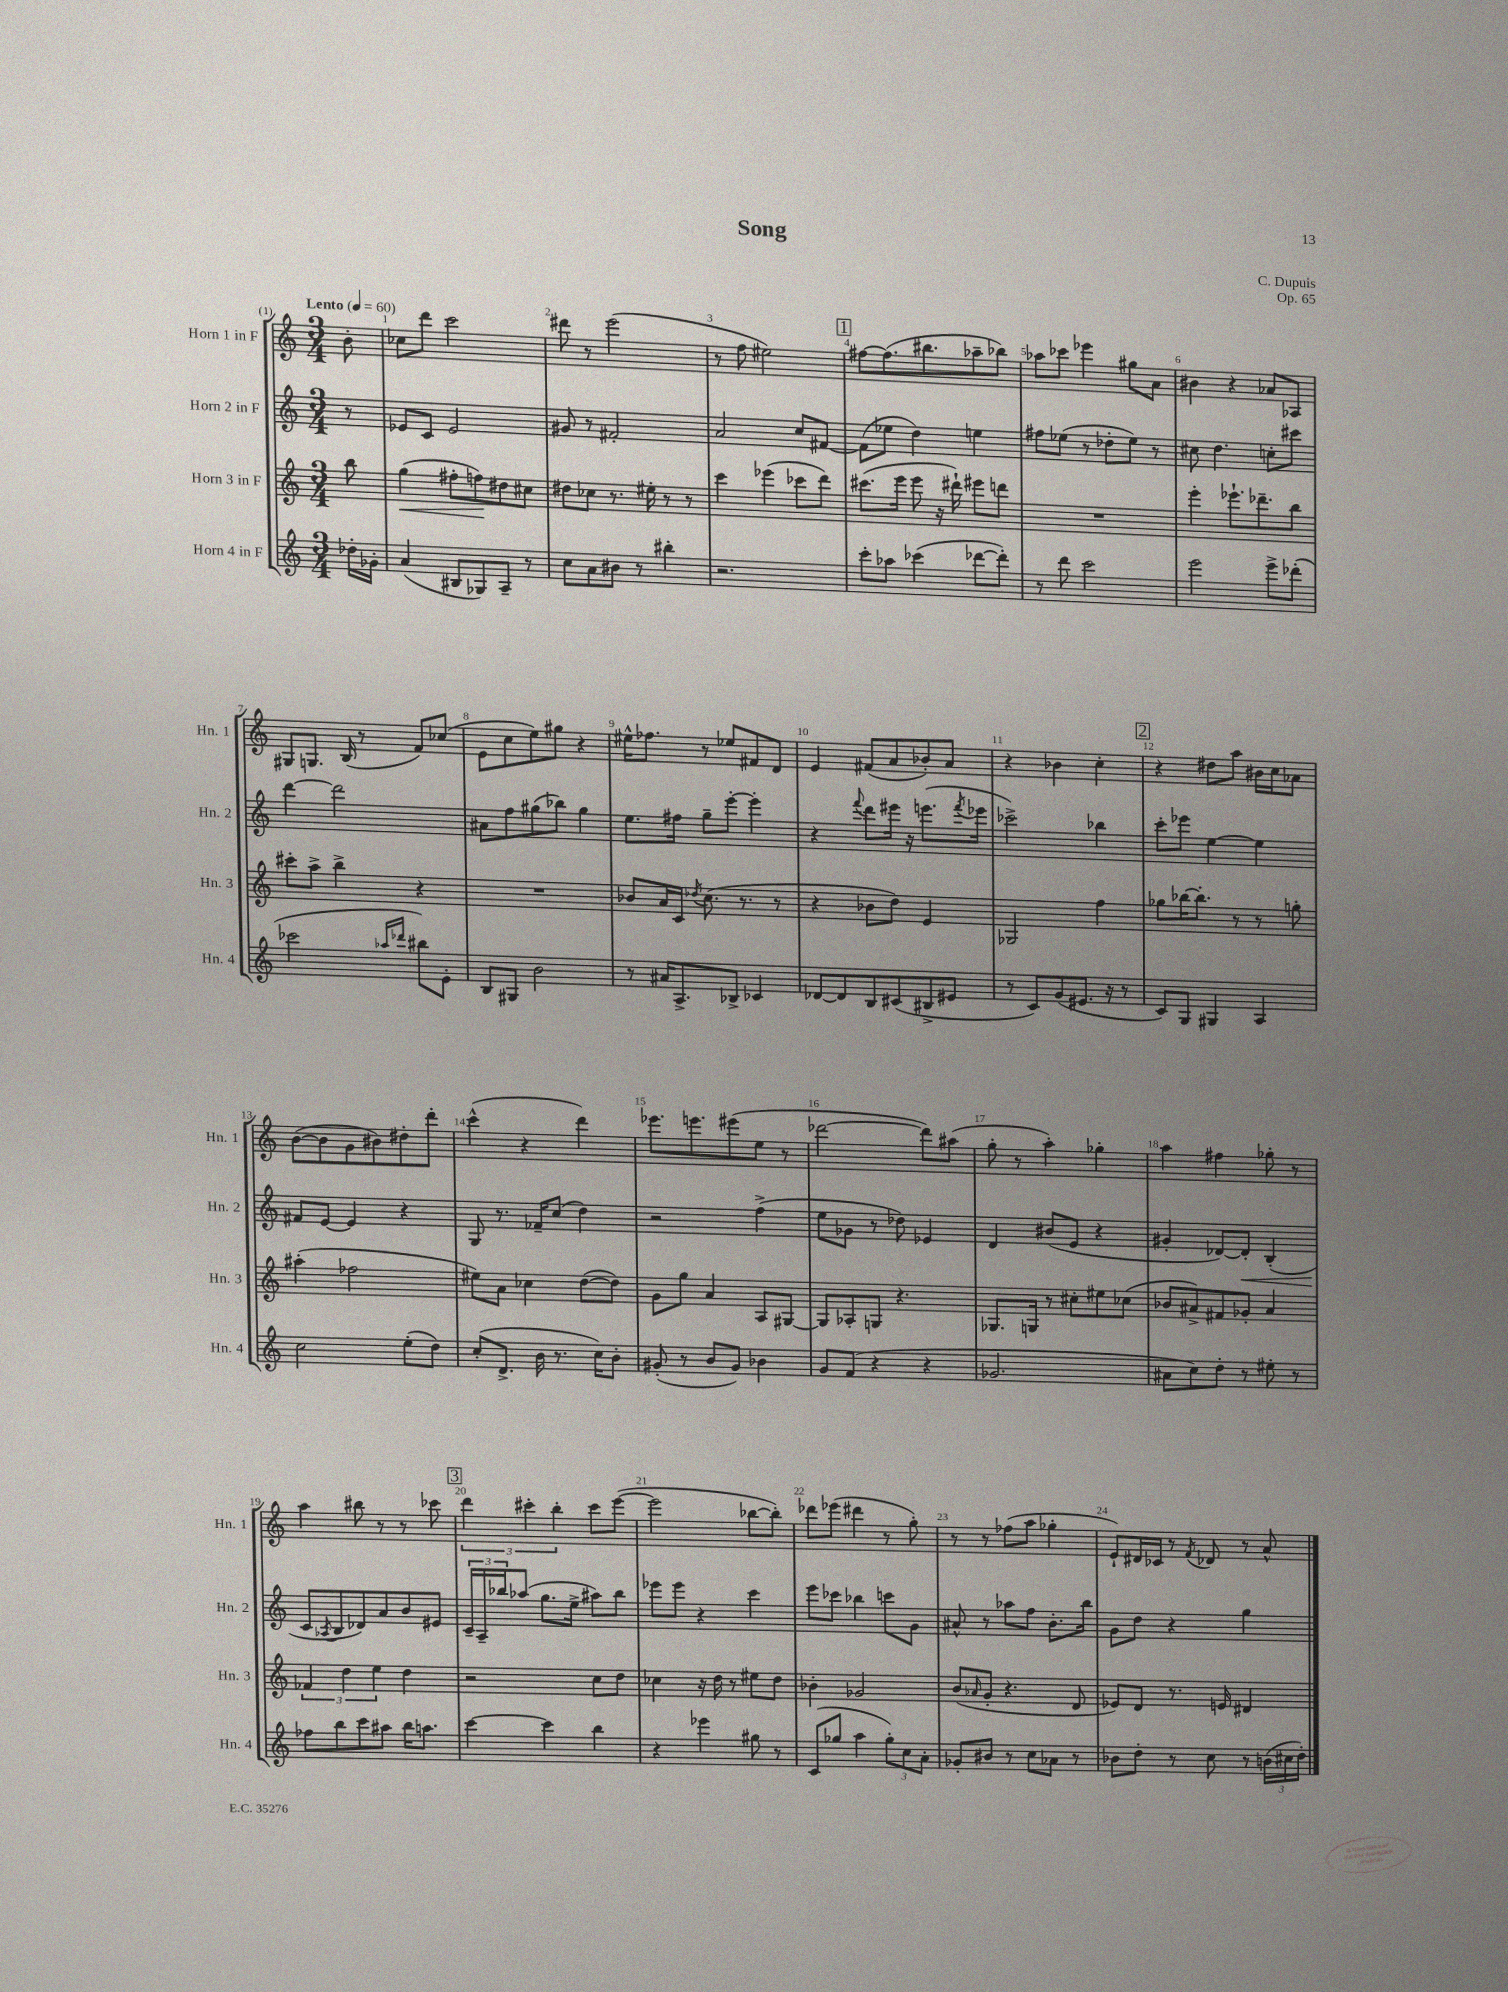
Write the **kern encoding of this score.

**kern	**kern	**kern	**kern
*staff4	*staff3	*staff2	*staff1
*clefG2	*clefG2	*clefG2	*clefG2
*k[]	*k[]	*k[]	*k[]
*M3/4	*M3/4	*M3/4	*M3/4
*MM60	*MM60	*MM60	*MM60
16dd-'	8bb	8r	8b'
16g-'	.	.	.
=	=	=	=
(4a	(4gg	8e-	8cc-
.	.	8c	8ddd
8B#	8ff#'	2e-	2ccc
8G-)	8ff)	.	.
8A~	8dd#	.	.
8r	8cc#	.	.
=	=	=	=
8cc	8dd#	8g#	8ddd#
8a	8cc-	8r	8r
8b#	8.r	2f#'	(2eee
8r	.	.	.
.	16ee#'	.	.
4bb#'	8r	.	.
.	8r	.	.
=	=	=	=
2.r	4ccc	2a	8r
.	.	.	8ff
.	(4eee-	.	2ee#)
.	8ccc-	8cc	.
.	8ddd)	[8f#	.
=	=	=	=
8ccc'	(8.ccc#	(8f#]	[8ff#
8aa-	.	8ee-	(8.ff#]
.	16eee	.	.
(4ccc-	8eee	4dd)	.
.	.	.	8.bb#
.	16r	.	.
.	16ddd#`)	.	.
[8ddd-	8eee#	4ee	8aa-~
8ddd-'])	8ddd	.	8bb-)
=	=	=	=
8r	2.r	8ff#	8aa-
8ddd	.	(8ee-	8ccc-
2ccc	.	8r	4eee-
.	.	8dd-'	.
.	.	8ee-)	8gg#
.	.	8r	8a
=	=	=	=
2eee	4eee'	8cc#	4b#
.	.	4.dd	.
.	8.eee-`	.	4r
.	8.ddd-~	.	.
8eee^	.	8cc'	8a-
(8ddd-'	8bb	8ccc#	8A-
=	=	=	=
2ccc-	8ccc#'	[4ddd	8G#
.	8aa^	.	8.G
.	4bb^	2ddd]	.
.	.	.	(16B
.	.	.	8r
16qqaa-	.	.	.
16qqddd-	.	.	.
8bb#)	4r	.	8f)
8e'	.	.	(8cc-
=	=	=	=
8B	2.r	8a#	8e
8G#	.	8ff	8cc
2b	.	(8gg#	8ee)
.	.	8bb-)	8gg#
.	.	4gg#	4r
=	=	=	=
8r	8b-	8.ee	16ee#^^
.	.	.	8.ff-
16a#	16a	.	.
8.A^	16c	16ff#	.
.	8qdd-	.	.
.	(8.cc	8gg~	8r
8B-^	.	[8eee'	8ee-
.	8.r	.	.
4c-	.	4eee']	8f#
.	8r	.	8d
=	=	=	=
[8d-	4r	4r	4e
8d-]	.	.	.
.	.	8qqfff	.
8B	8b-	8ddd	(8f#
(8c#	8dd)	16eee#	8a
.	.	16r	.
8B#^	4e	(8.eee	8b-')
8e#	.	.	8a
.	.	8qfff	.
.	.	16eee-	.
=	=	=	=
8r	2G-	2ccc-^)	4r
8c)	.	.	.
(8g	.	.	4b-
8.e#	.	.	.
.	4ff	4bb-	4cc'
16r	.	.	.
8r	.	.	.
=	=	=	=
8c)	8gg-	8ccc'	4r
8G	[16bb-	8eee-	.
.	8.bb-']	.	.
4G#	.	[4ee	8dd#
.	8r	.	8aa
4A	8r	4ee]	16b#
.	.	.	16cc
.	8gg'	.	8a-
=	=	=	=
2cc	(4aa#'	8f#	([8b
.	.	[8e	8b]
.	2ff-	4e]	8g
.	.	.	8b#)
(8ee'	.	4r	8dd#'
8dd)	.	.	8ddd'
=	=	=	=
(8cc'	8ee#)	8G	(4ccc^^
8.d^	8a	8.r	.
.	4cc-	.	4r
16b	.	16f-~	.
8.r	.	(8cc	.
.	([8dd	4dd)	4ddd)
16cc)	.	.	.
8b'	8dd])	.	.
=	=	=	=
(8g#'	8g	2r	8.eee-
8r	8gg	.	.
.	.	.	8.eee
8b	4a	.	.
8g#)	.	.	(8eee#
4b-	8A	(4ff^	8ee
.	[8G#	.	8r
=	=	=	=
8g	8G#]	8ee	[2ddd-
(8f	8A-'	8g-	.
4r	8G	8r	.
.	4.r	8dd-)	.
4r	.	4e-	8ddd-])
.	.	.	(8aa#
=	=	=	=
2.g-	8.G-	4d	8gg'
.	.	.	8r
.	16G	.	.
.	8r	(8b#	4aa')
.	8cc#'	8e	.
.	8ee#	4r	4gg-'
.	(8cc-	.	.
=	=	=	=
8a#	8b-	4g#'	4aa
8cc)	8a#^)	.	.
8dd'	8f#	[8d-)	4ff#
8r	8g-'	8d-']	.
8ee#'	4a#	(4B'	8gg-'
8r	.	.	8r
=	=	=	=
8ff-	6f-	8c	4aa
.	.	8qA-	.
8bb	.	8B	.
.	6dd	.	.
8ccc	.	8d-)	8bb#
.	6ee	.	.
8aa#	.	8a	8r
16bb	4dd	8b	8r
8.aa	.	.	.
.	.	8e#	8ccc-
=	=	=	=
[4ccc	2r	24c~	6ddd
.	.	24A~	.
.	.	24bb-	.
.	.	(8aa-	.
.	.	.	6ccc#'
4ccc]	.	8.gg	.
.	.	.	6bb'
.	.	16ee^	.
4bb	8cc	8aa#)	8ccc#
.	8dd	8bb-	([8eee
=	=	=	=
4r	4cc-	8eee-	2eee]
.	.	8eee-	.
4eee-	16r	4r	.
.	16dd	.	.
.	8r	.	.
8gg#	8ee#	4ccc	[8bb-
8r	8dd	.	8bb-'])
=	=	=	=
(8c	4b-'	8eee	8ddd-
8gg-	.	8ccc-	(8eee-
4aa	2g-	4bb-	4ddd#
12gg-')	.	8ccc	8r
12cc	.	.	.
.	.	8g	8gg')
12a'	.	.	.
=	=	=	=
8g-'	(8b	8a#^^	8r
.	16qqa-	.	.
8b#	8g'	8r	8r
8r	4.r	8aa-	(8ff-
8cc	.	8ff	8aa
8a-	.	8.b'	4gg-'
8r	8d	.	.
.	.	16bb	.
=	=	=	=
8b-	8e-)	8g	8e`)
8dd'	8d	8dd	16d#
.	.	.	16c-
8r	8.r	4r	8r
.	.	.	8qf
8cc	.	.	8d-
.	16e	.	.
8r	4d#	4gg	8r
(24b	.	.	8a^^
24cc#	.	.	.
24dd')	.	.	.
==	==	==	==
*-	*-	*-	*-
